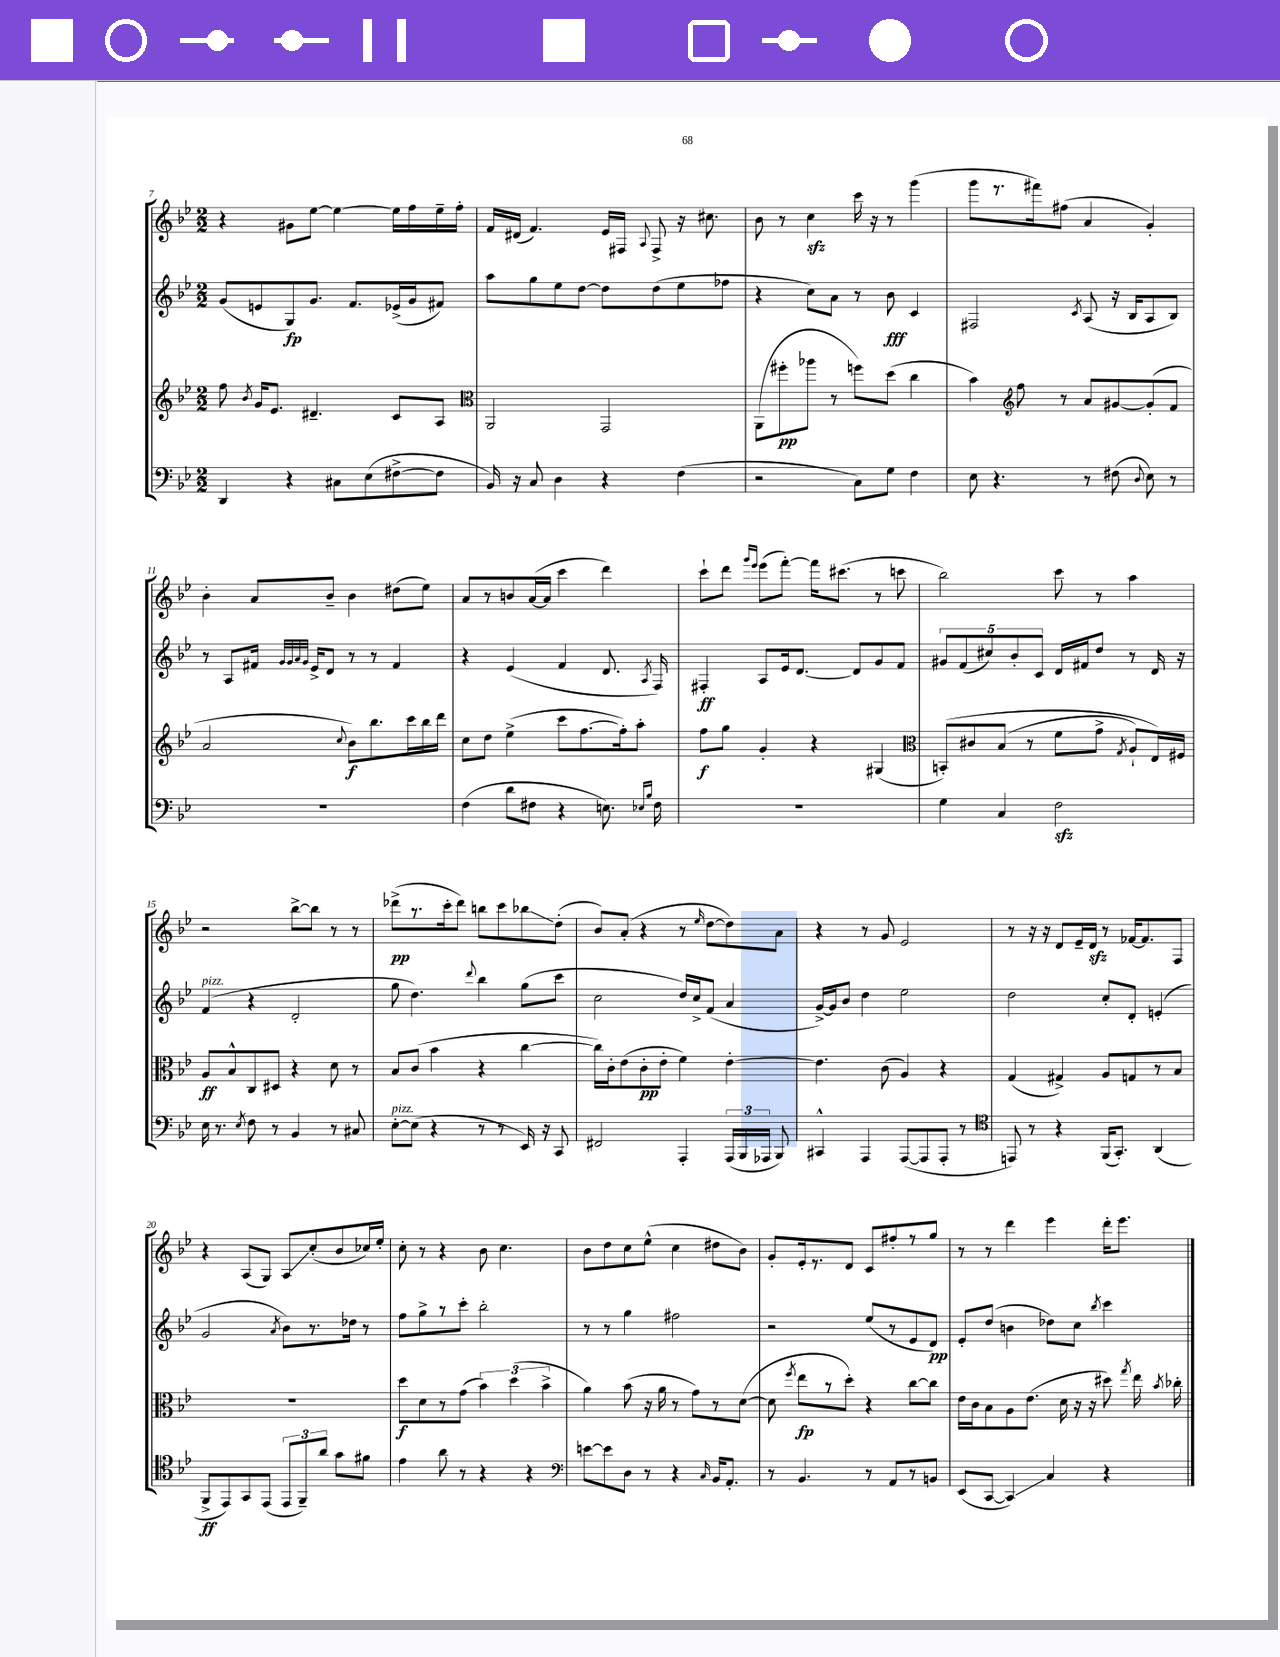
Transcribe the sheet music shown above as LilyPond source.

<<
\new StaffGroup <<
\new Staff = "s0" {
    \clef treble \key bes \major \numericTimeSignature \time 2/2
    \autoBeamOff r4 gis'8[ ees''8]~ ees''4~ ees''16[ f''16 ees''16-- f''16]-. |
    f'16[ dis'16]( f'4.) ees'16[ fis16] \appoggiatura { a8 } fis8-> r16 cis''8. |
    bes'8 r8 c''4\sfz c'''16 r16 r8 g'''4( |
    g'''8[ r8. fis'''16) fis''8]( a'4 g'4-.) |
    bes'4-. a'8[ bes'8]-- bes'4 dis''8[( ees''8]) |
    a'8[ r8 b'8 a'16~( a'16] c'''4 d'''4) |
    c'''8[-! d'''8] \grace { g'''16[ ees'''16] } ees'''8[( f'''8]~-.) f'''16[ cis'''8.]( r8 c'''8 |
    bes''2) c'''8 r8 a''4 |
    r2 bes''8[~-> bes''8] r8 r8 |
    des'''8[->\pp( r8. c'''16-. des'''8]) b''8[ c'''8 bes''8\glissando d''8]-.( |
    bes'8[) a'8]-.( r4 r8 \grace { ees''16 } d''8[~ d''8) a'8] |
    r4 r8 g'8 ees'2 |
    r8 r16 r16 d'8[ ees'16-- d'16]\sfz r8 fes'16[~ fes'8. f8] |
    r4 a8[( g8]) a8[\glissando c''8-.( bes'8 ces''16) ees''16]-. |
    c''8-. r8 r4 bes'8 c''4. |
    bes'8[ d''8 c''8 ees''8]-^( c''4 dis''8[ bes'8]) |
    g'8[-. ees'16-. r8. d'8] c'8[ fis''8-. r8 g''8] |
    r8 r8 d'''4 ees'''4 d'''16[-. ees'''8.] \bar "|." |
}
\new Staff = "s1" {
    \clef treble \key bes \major \numericTimeSignature \time 2/2
    \autoBeamOff g'8[( e'8 g8\fp) g'8.] f'8.[ ees'16->( g'16 fis'8]) |
    a''8[ g''8 ees''8 d''8]~ d''8[ d''8( ees''8 fes''8] |
    r4 c''8[) a'8] r8 bes'8\fff c'4 |
    fis2 \acciaccatura { c'8 } a8( r16 bes16[ a8 bes8]) |
    r8 a8[ fis'16] \grace { g'32[ g'32 a'32 g'32] } ees'16[-> d'8] r8 r8 fis'4 |
    r4 ees'4( f'4 d'8. \acciaccatura { a8 } f16) |
    fis4-.\ff a8[ ees'16 d'8.]~ d'8[ g'8 f'8] |
    \tuplet 5/4 { gis'8[ f'8( cis''8) bes'8-. c'8] } d'16[ fis'16 d''8] r8 d'16 r16 |
    f'4^\markup { \italic "pizz." }( r4 d'2-. |
    g''8 d''4.) \appoggiatura { d'''8 } bes''4 g''8[( c'''8] |
    c''2 d''16[) c''16-> f'8]( a'4 |
    g'16[~->) g'16 bes'8] d''4 ees''2 |
    d''2 c''8[-. d'8]-. e'4-.( |
    g'2 \acciaccatura { a'8 } bes'8[) r8. des''16] r8 |
    f''8[ g''8-> r8 c'''8]-. bes''2-. |
    r8 r8 g''4 fis''2 |
    r2 ees''8[( r8 ees'8 d'8]\pp) |
    ees'8[-. d''8]( b'4 des''8[) c''8] \acciaccatura { bes''8 } c'''4 \bar "|." |
}
\new Staff = "s2" {
    \clef treble \key bes \major \numericTimeSignature \time 2/2
    \autoBeamOff f''8 \acciaccatura { bes'8 } g'16[ ees'8.] dis'4.-- c'8[ a8] |
    \clef alto a,2 g,2 |
    a,8[( fis''8-.\pp aes''8] r8 f''8[) d''8]( c''4 |
    bes'4) \clef treble f''8 r8 a'8[ gis'8~ gis'8-.( f'8] |
    a'2 \appoggiatura { c''8 } bes'8[\f) bes''8. c'''16 bes''16 d'''16] |
    c''8[ d''8] ees''4->( c'''8[ f''8.~ f''16-.) a''8]-. |
    f''8[\f g''8] g'4-. r4 gis4( |
    \clef alto b,8[-.)\( cis'8 bes8]( r8 f'8[ g'8]-> \acciaccatura { g8 } a8[-!) ees16\) fis16] |
    a8[\ff bes8-^ c8 dis8] r4 d'8 r8 |
    bes8[ c'8]( bes'4 r4 c''4~ |
    c''16[) c'16-. ees'8( c'8-.\pp ees'8]-. f'4) ees'4~-. |
    ees'4. c'8( a4) r4 |
    g4( gis4->) a8[ g8 r8 bes8] |
    R1 |
    d''8[\f d'8 r8 g'8]( \tuplet 3/2 { bes'4) d''4( bes'4-> } |
    a'4) bes'8( r16 a'16 r8 g'8[) r8 d'8]~( |
    d'8 \acciaccatura { f''8 } ees''8[\fp r8 d''8]-.) r4 c''8[~ c''8] |
    ees'16[ c'16 bes8 a8 ees'8.]( d'16 r16 r16 dis''8) \acciaccatura { g''8 } ees''16 \acciaccatura { bes'8 } ces''16-. \bar "|." |
}
\new Staff = "s3" {
    \clef bass \key bes \major \numericTimeSignature \time 2/2
    \autoBeamOff d,4 r4 cis8[ ees8( fis8~-> fis8] |
    bes,16) r16 c8 d4 r4 f4( |
    r2 c8[) g8] f4 |
    ees8 r4. r8 fis8( \appoggiatura { d8 } ees8) r8 |
    R1 |
    f4( d'8[ fis8] r4 e8.) \grace { ees16[ bes16] } fis16 |
    R1 |
    g4 c4 f2\sfz |
    ees16 r8. \acciaccatura { ees8 } f8 r8 bes,4 r8 cis8 |
    ees8[~-.^\markup { \italic "pizz." } ees8]( r4 r8 r8 ees,16) r16 c,8 |
    fis,2 a,,4-. \tuplet 3/2 { a,,16[( bes,,16 aes,,16] } bes,,8) |
    cis,4-^ a,,4 a,,8[~( a,,8 a,,8]-. r8 |
    \clef tenor e,8) r8 r4 f,16[( g,8.]-.) a,4( |
    f,8[->\ff ees,8) g,8 ees,8]( \tuplet 3/2 { ees,8[ f,8--) a'8] } g'8[ fis'8] |
    ees'4 a'8 r8 r4 r4 |
    \clef bass e'8[~ e'8 d8] r8 r4 \grace { c16 } bes,16[ a,8.]-. |
    r8 bes,4. r8 a,8[ r8 b,8] |
    ees,8[( c,8]~ c,4\glissando) c4 r4 \bar "|." |
}
>>
>>
\layout { \context { \Score currentBarNumber = #7 } }
